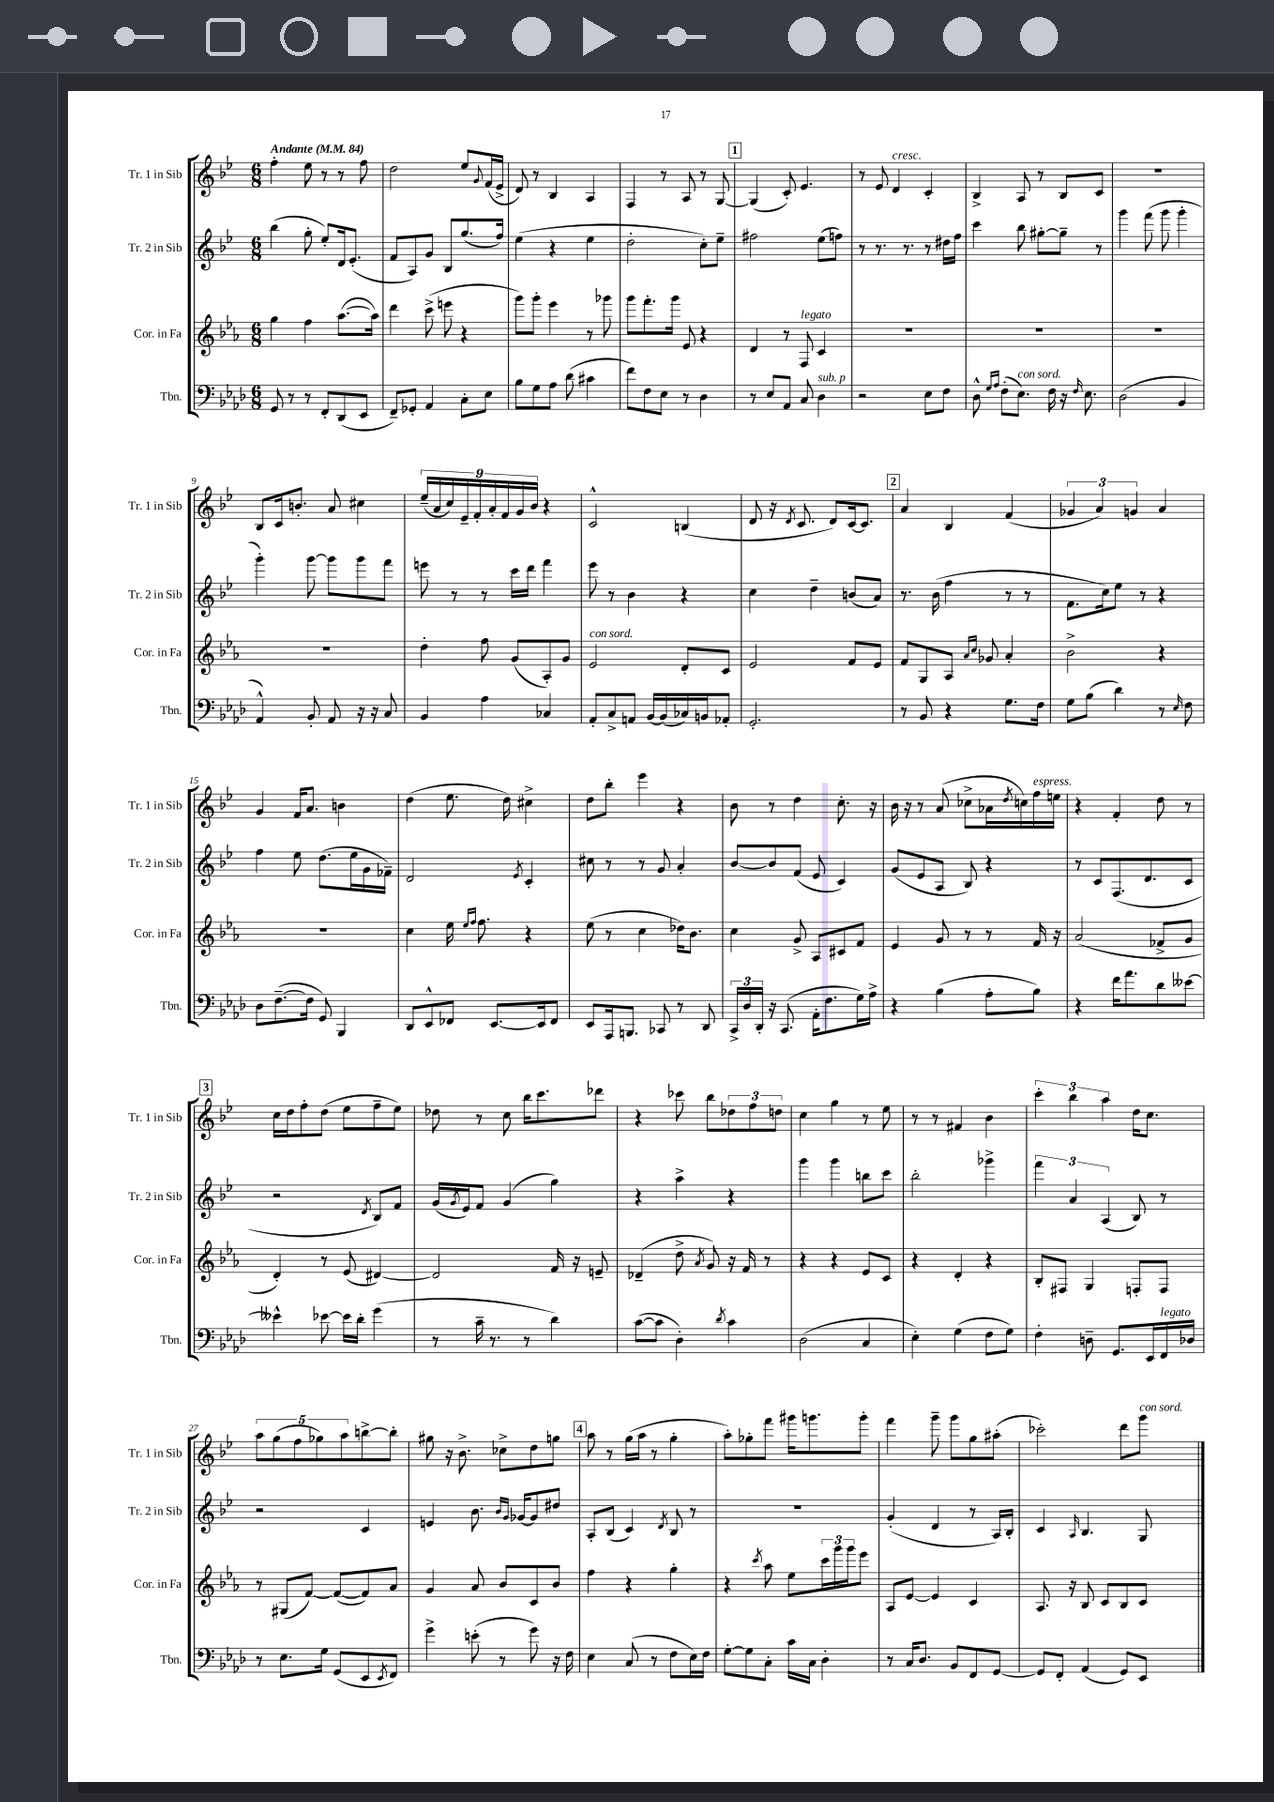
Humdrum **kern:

**kern	**kern	**kern	**kern
*staff4	*staff3	*staff2	*staff1
*clefF4	*clefG2	*clefG2	*clefG2
*k[b-e-a-d-]	*k[b-e-a-]	*k[b-e-]	*k[b-e-]
*M6/8	*M6/8	*M6/8	*M6/8
*MM84	*MM84	*MM84	*MM84
8GG/	4gg\	(4bb-\	4ff'\
8r	.	.	.
8r	4ff\	8gg'\	8ee-\
8FF'/L	.	8ee-'/L)	8r
(8DD-/	([8.aa-\L	16d/k	8r
.	.	(8.e-'/J	.
8EE-/J	.	.	8ff\
.	16aa-\]Jk)	.	.
=	=	=	=
8FF~/L)	4ddd\	8f/L	2dd\
8GG-'/J	.	8A/)	.
4AA-/	(8ccc^\	8g/J	.
.	8eee\	8B-/L	.
8C'\L	4r	(8.gg/	8ee-/L
.	.	.	8qqg/
8E-\J	.	.	(16f/L
.	.	16ff/Jk)	16e-^/JJ
=	=	=	=
8B-\L	8ggg\L)	(4ee-\	8d/)
8G\	8ggg'\J	.	8r
8A-\J	4eee-\	4r	4B-/
(8d-\	.	.	.
4c#\	8r	4ee-\	4A/
.	8ggg-\	.	.
=	=	=	=
8f\L)	8ggg\L	2dd'\	4F/
8F\	8.fff'\	.	.
8E-\J	.	.	8r
.	16ggg\Jk	.	.
8r	8e-/	.	8A/
4D-\	4r	8cc'\L)	8r
.	.	8ee-~\J	[8G/
=	=	=	=
8r	4d/	2ff#\	(4G/]
8E-/L	.	.	.
8AA-/J	8r	.	8c'/)
8C/	8F/	.	4.e-/
4D-\	4c/	(8ee-\L	.
.	.	8ff\J)	.
=	=	=	=
2r	2.r	8r	8r
.	.	8.r	8e-/
.	.	.	4d/
.	.	8.r	.
8E-\L	.	8r	4c'/
8F\J	.	16dd#\LL	.
.	.	16ff\JJ	.
=	=	=	=
8D-^^\	2.r	4ccc\	4B-^/
16qqG/LL	.	.	.
16qqA-/JJ	.	.	.
(8F'\L	.	.	.
8.E-\J)	.	8bb-\	8A/
.	.	[8gg#'\L	8r
16F\	.	.	.
16r	.	8gg#~\]J	8B-/L
16qqF/	.	.	.
8.E-\	.	.	.
.	.	8r	8c/J
=	=	=	=
(2D-\	2.r	4ggg\	2.r
.	.	(8fff\	.
.	.	8ggg\	.
4BB-/	.	4ggg'\	.
=	=	=	=
4AA-^^/)	2.r	4ggg'\)	8B-/L
.	.	.	16c/k
.	.	.	8.b'/J
8BB-'/	.	[8ggg\	.
8AA-/	.	8ggg\]L	8a/
16r	.	8ggg\	4cc#\
16r	.	.	.
8C/	.	8fff\J	.
=	=	=	=
4BB-/	4dd'\	8eee\	(18ee-~/LL
.	.	.	18a/
.	.	.	18cc/)
.	.	8r	.
.	.	.	18e-~/
.	.	.	18f'/
4A-\	8ff\	8r	.
.	.	.	18a'/
.	.	.	18f/
.	(8g/L	16ccc\LL	.
.	.	.	18g/
.	.	16ddd\JJ	.
.	.	.	18b-/JJ
4C-/	8A-'/)	4fff\	4r
.	8g/J	.	.
=	=	=	=
8AA-'/L	2e-/	8eee-\	2c^^/
8C^/	.	8r	.
8AA/J	.	4b-\	.
[16BB-/LL	.	.	.
(16BB-/]	.	.	.
16C-/)	8d'/L	4r	(4B/
16BB/J	.	.	.
8AA-'/J	8c/J	.	.
=	=	=	=
2.GG'/	2e-/	4cc\	8d/
.	.	.	16r
.	.	.	8qd/
.	.	.	8.c/
.	.	4dd~\	.
.	.	.	8d/L)
.	8f/L	(8b/L	[16c/k
.	.	.	8.c/]J
.	8e-/J	8a/J)	.
=	=	=	=
8r	8f/L	8.r	4a/
8BB-/	8G/	.	.
.	.	(16b-\	.
4r	8A-/J	4ff\	4B-/
.	16qqa-/LL	.	.
.	16qqcc/JJ	.	.
.	8g-/	.	.
8.G\L	4a-'/	8r	(4f/
.	.	8r	.
16F\Jk	.	.	.
=	=	=	=
8G\L	2b-^\	8.f\L	6g-/
(8B-\J	.	.	.
.	.	.	6a/)
.	.	16cc\k)	.
4d-\)	.	8ee-\J	.
.	.	.	6g/
.	.	8r	.
8r	4r	4r	4a/
16qqE-/	.	.	.
8F\	.	.	.
=	=	=	=
8D-\L	2.r	4ff\	4g/
([8.F~\	.	.	.
.	.	8ee-\	16f/LK
16F\]Jk	.	.	8.a/J
8GG/)	.	(8.dd\L	.
4BBB-/	.	.	4b\
.	.	16ee-\L	.
.	.	16g\	.
.	.	16f-~\JJ)	.
=	=	=	=
8DD-/L	4cc\	2d/	(4dd\
8EE-^^/	.	.	.
8FF-/J	16ee-\	.	8.ee-\
.	16qqee-/LL	.	.
.	16qqff/JJ	.	.
.	8.ff\	.	.
[8.EE-/L	.	.	.
.	.	.	16dd\)
.	.	8qe-/	.
.	4r	4c'/	4cc#^\
16EE-/]k	.	.	.
8FF-/J	.	.	.
=	=	=	=
8EE-/L	(8ee-\	8cc#\	8dd\L
16AAA-/k	8r	8r	8bb-'\J
8.BBB/J	.	.	.
.	4cc\	8r	4eee-\
8CC-/	.	8g/	.
8r	16dd-\LK)	4a'/	4r
.	8.b-\J	.	.
8DD-/	.	.	.
=	=	=	=
24CC^/LL	4cc\	[8b-/L	8b-\
24D-/	.	.	.
24DD-'/JJ	.	.	.
16r	.	8b-/]	8r
(8.CC/	.	.	.
.	8g^/	(8f/J	4dd\
16AA-'\LK	8A-/L	8e-/	.
8.F\	.	.	.
.	8c#/	4c/)	8.cc'\
16G\L)	8f/J	.	.
16A-^\JJ	.	.	16r
=	=	=	=
4r	4e-/	(8g/L	16b-\
.	.	.	16r
.	.	8e-/	8r
(4B-\	8g/	8A/J	(8a/
.	8r	8B-/)	8cc-^\L
8A-'\L	8r	4r	16a-\L
.	.	.	8qdd/
.	.	.	16cc\)
8B-\J)	16f/	.	16ff\
.	16r	.	16ee\JJ
=	=	=	=
4r	(2a-/	8r	4r
.	.	8c/L	.
16f\LK	.	(8.F/	4f'/
8.a-\	.	.	.
.	.	8.d/	.
8d-\	8f-^/L	.	8dd\
[8e--\J	8g/J	8c/J	8r
=	=	=	=
4e--^^\]	4d'/)	2r	16cc\LL
.	.	.	16dd\J
.	.	.	8ff'\
[8e-\	8r	.	(8dd\J
16e-\]LL	(8e-/	.	8ee-\L
16d-'\JJ	.	.	.
.	.	8qd/	.
(4g\	[4d#/)	8B-/L)	8ff~\
.	.	8f/J	8ee-\J)
=	=	=	=
8r	2d#/]	(16g/LL	8dd-\
.	.	8qg/	.
.	.	16e-/J)	.
16c~\	.	8f/J	8r
8.r	.	.	.
.	.	(4g/	8cc\
8r	.	.	16bb-\LK
.	.	.	8.ccc\
4d-\)	16f/	4gg\)	.
.	16r	.	.
.	8e~/	.	8ddd-\J
=	=	=	=
([8c\L	(4d-~/	4r	4r
8c\]J	.	.	.
4D-'\)	8dd^\	4aa^\	8ccc-\
.	8qa-/	.	.
.	8g/)	.	8bb-\L
8qd-/	.	.	.
4c\	16r	4r	12dd-\
.	16f/	.	.
.	.	.	12ff\
.	8r	.	.
.	.	.	12dd\J
=	=	=	=
(2D-\	4r	4ggg\	4cc\
.	4r	4ggg\	4gg\
4C/	8e-/L	8bb\L	8r
.	8c/J	8ccc\J	8ee-\
=	=	=	=
4E-'\)	4r	2bb-'\	8r
.	.	.	8r
(4G\	4d'/	.	4f#/
8F\L	4r	4ggg-^\	4b-\
8G\J)	.	.	.
=	=	=	=
4F'\	8B-'/L	6fff\	6ccc'\
.	8F#/J	.	.
.	.	6a/	6bb-\
8D~\	4G/	.	.
.	.	(6A/	6aa\
8.GG/L	.	.	.
.	8F'/L	8B-/)	16dd\LK
16EE-/L	.	.	8.cc\J
16FF/	8F/J	8r	.
16D-/JJ	.	.	.
=	=	=	=
8r	8r	2r	10aa\L
.	.	.	(10gg\
8.E-\L	(8G#/L	.	.
.	.	.	10ff\
.	[8f/J)	.	.
.	.	.	10gg-\)
16G\Jk	.	.	.
(8GG/L	(8f/_L	.	.
.	.	.	10aa\
8EE-/	8f/])	4c/	[8bb^\
8qEE-/	.	.	.
8FF/J)	8a-/J	.	8bb'\]J
=	=	=	=
4g^\	4g/	4e/	8gg#\
.	.	.	16r
.	.	.	8.b-^\
(8e'\	8a-/	8.b-\	.
8r	8b-/L	.	8cc-^\L
.	.	16qqb-/LL	.
.	.	16qqg/JJ	.
.	.	[16g-/LK	.
8g\)	8c/	8g-/]	8dd\
16r	8b-/J	8dd#/J	8gg\J
16F\	.	.	.
=	=	=	=
4E-\	4ff\	8A'/L	8aa\
.	.	(8B-/J	8r
(8C/	4r	4c/)	(16gg\LL
.	.	.	16aa\JJ
8r	.	.	8r
.	.	8qd/	.
8F\L	4gg'\	8B-/	4gg'\
16E-\L)	.	8r	.
16F\JJ	.	.	.
=	=	=	=
[8G'\L	4r	2.r	8aa'\L)
8G\]	.	.	8gg-'\
.	8qccc/	.	.
8C'\J	8aa-\	.	8fff\J
16c\LL	8ee-\L	.	16ggg#\LK
16C\JJ	.	.	8.ggg\
4D-'\	24ccc\L	.	.
.	24ggg\	.	.
.	24ggg\J	.	.
.	8eee-\J	.	8ggg'\J
=	=	=	=
8r	8A-/L	(4g'/	4fff\
16C/LK	[8e-/J	.	.
8.D-/J	.	.	.
.	4e-/]	4d/	8ggg~\
8BB-/L	.	.	8ggg\L
8FF/	4c/	8r	8gg\
[8GG/J	.	16A/LL)	(8aa#'\J
.	.	16B-'/JJ	.
=	=	=	=
8GG/]L	8.A-/	4c/	2ccc-'\)
8FF'/J	.	.	.
.	16r	.	.
.	.	16qqA/	.
(4AA-/	8B-/	4.B-/	.
.	8c/L	.	.
8GG/L)	8B-/	.	8ddd\L
8EE-/J	8c/J	8G/	8ggg\J
==	==	==	==
*-	*-	*-	*-
